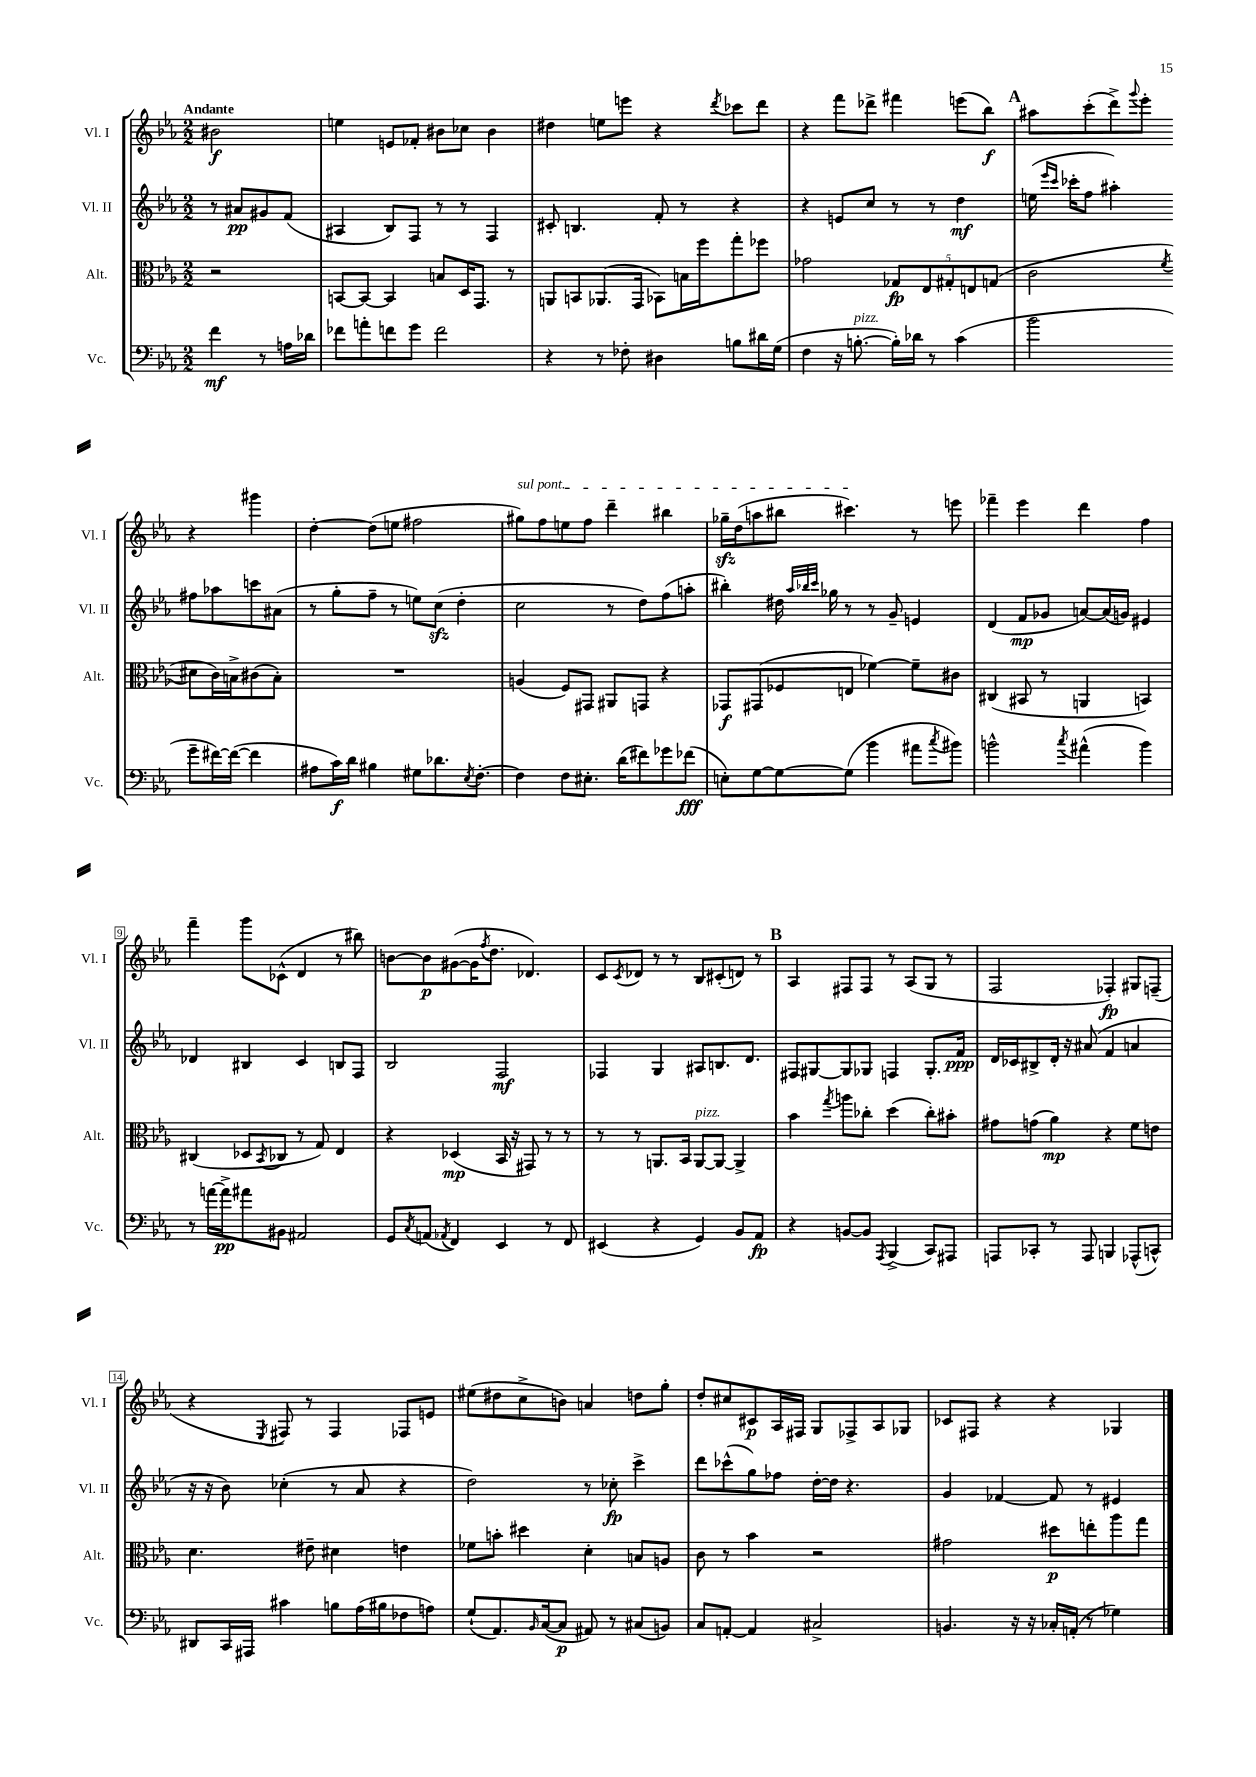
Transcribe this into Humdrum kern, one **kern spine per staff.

**kern	**kern	**kern	**kern
*staff4	*staff3	*staff2	*staff1
*clefF4	*clefC3	*clefG2	*clefG2
*k[b-e-a-]	*k[b-e-a-]	*k[b-e-a-]	*k[b-e-a-]
*M2/2	*M2/2	*M2/2	*M2/2
4f\	2r	8r	2b#\
.	.	8a#/L	.
8r	.	8g#/	.
16A\LL	.	(8f/J	.
16d-\JJ	.	.	.
=	=	=	=
8f-\L	[8BB/L	4A#/	4ee\
8a'\	8BB/_J	.	.
8f\	4BB/]	8B-/L)	8e/L
8g\J	.	8F/J	8f-'/J
2f\	8B/L	8r	8b#\L
.	16D/K	8r	8cc-\J
.	8.GG/J	.	.
.	.	4F/	4b#\
.	8r	.	.
=	=	=	=
4r	8AA/L	8c#'/	4dd#\
.	8BB/	4.B/	.
8r	(8.AA-/	.	8ee\L
8F-'\	.	.	8eee\J
.	16GG/Jk	.	.
4D#\	8BB-\L)	8f'/	4r
.	16B\L	8r	.
.	16ff\J	.	.
.	.	.	8qddd/
8B\L	8gg'\	4r	8ccc-\L
16d#\L	8ff-\J	.	8ddd\J
(16G\JJ	.	.	.
=	=	=	=
4F\	2g-\	4r	4r
16r	.	8e/L	8fff\L
[8.B'\	.	.	.
.	.	8cc/J	8ddd-^\J
16B'\]LL)	10G-/L	8r	4fff#\
16d-\JJ	.	.	.
.	10E-/	.	.
8r	.	8r	.
.	10G#'/	.	.
(4c\	.	4dd\	(8eee\L
.	10E/	.	.
.	.	.	8bb-\J)
.	(10G/J	.	.
=	=	=	=
2b-\	2c\	(16ee\	8aa#\L
.	.	16qqeee-/LL	.
.	.	16qqccc/JJ	.
.	.	16ccc-'\LK	.
.	.	8ff\J	(8ccc'\
.	.	4aa#'\)	8ddd^\)
.	.	.	8qqggg/
.	.	.	8eee-'\J
.	8qf/	.	.
8g~\L	8d#\L	8ff#\L	4r
[16f#\L)	16c\L)	8aa-\	.
(16f#\_JJ	16B^\J	.	.
4f#\]	(8c#\	8ccc\	4ggg#\
.	8B'\J)	(8a#\J	.
=	=	=	=
8A#\L	1r	8r	[4dd'\
16c\L)	.	8gg'\L	.
16d\JJ	.	.	.
4B#\	.	8ff~\J	(8dd\]L
.	.	8r	8ee\J
8G#\L	.	8ee\L)	2ff#\
8.d-\	.	(8cc\J	.
.	.	4dd'\	.
8qE-/	.	.	.
[8.F'\J	.	.	.
=	=	=	=
4F\]	(4A/	2cc\	8gg#\L)
.	.	.	8ff\
8F\L	8F/L)	.	8ee\
8.E#'\J	8GG#/J	.	8ff\J
.	8AA#/L	8r	4ddd~\
(16d\LK	.	.	.
8f#\)	8GG/J	8dd\L)	.
8g-\	4r	(8ff\	4bb#\
(8f-\J	.	8aa'\J	.
=	=	=	=
8E'\L)	8GG-/L	4bb#'\)	16gg-~\LL
.	.	.	(16dd\J
[8G\	(8GG#/	.	8aa\
8G\_	8F-/	16dd#\	8bb#\J
.	.	32qqaa-/LLL	.
.	.	32qqbb-/	.
.	.	32qqccc/JJJ	.
.	.	16gg-\	.
(8G\]J	8E/J	8r	4.ccc#\)
4b-\	[4f-\)	8r	.
.	.	8g~/	.
8a#\L	8f-~\]L	4e/	8r
8qcc/	.	.	.
8b#\J)	8c#\J	.	8eee\
=	=	=	=
2b^^\	(4C#/	(4d/	4fff-~\
.	8BB#/	8f/L	4eee-\
.	8r	8g-/J	.
8qcc/	.	.	.
(4a#^^\	4AA/	[8a/L)	4ddd\
.	.	(16a/]L	.
.	.	16g/JJ)	.
4b\)	4BB/)	4e#/	4ff\
=	=	=	=
8r	(4C#/	4d-/	4fff~\
[16a\LL	.	.	.
16a^\]J	.	.	.
8a#\	8D-/L	4B#/	8ggg\L
.	8qBB-/	.	.
8BB#\J	8C-/J	.	(8c-^^\J
2AA#/	8r	4c/	4d/
.	8G/)	.	.
.	4E-/	8B/L	8r
.	.	8F/J	8bb#\)
=	=	=	=
8GG/L	4r	2B-/	[8b\L
8qC/	.	.	.
(8AA/J	.	.	8b\]
8qAA-/	.	.	.
4FF/)	(4D-/	.	([8g#\
.	.	.	16g#\]K
.	.	.	8qff/
.	.	.	8.dd\J
4EE-/	16BB-/	2F/	.
.	16r	.	.
.	8GG#/)	.	4.d-/)
8r	8r	.	.
8FF/	8r	.	.
=	=	=	=
(4EE#/	8r	4F-/	8c/L
.	.	.	8qc/
.	8r	.	8d-/J
4r	8.AA/L	4G/	8r
.	.	.	8r
.	16BB-/Jk	.	.
4GG/)	[8AA/L	8A#/L	8B-/L
.	8AA/_J	8.B/	(8c#'/
8BB-/L	4AA^/]	.	8d/J)
.	.	8.d/J	.
8AA-/J	.	.	8r
=	=	=	=
4r	4b-\	8F#/L	4A-/
.	.	[8G#/	.
.	8qgg/	.	.
[8BB/L	8aa\L	8G#/]	8F#/L
8BB/]J	8cc-'\J	8G-/J	8F#/J
8qAAA-/	.	.	.
(4BBB-^/	(4dd\	4F/	8r
.	.	.	(8A-/L
8CC/L)	8cc-'\L)	8.G-'/L	8G/J
8AAA#/J	8b#'\J	.	8r
.	.	16f/Jk	.
=	=	=	=
8AAA/L	8g#\L	16d/LL	2F/
.	.	16c-/J	.
8CC-'/J	(8g\J	8B#^/	.
8r	4a-\)	16d'/Jk	.
.	.	16r	.
8AAA/	.	(8a#/	.
4BBB/	4r	4f/	4F-'/)
(8AAA-^^/L	8f\L	4a/	8G#/L
8CC^^/J)	8e\J	.	(8F~/J
=	=	=	=
8DD#/L	4.d\	16r	4r
.	.	16r	.
16CC/L	.	8b-\)	.
16AAA#/JJ	.	.	.
.	.	.	8qE-/
4c#\	.	(4cc-'\	8F#/)
.	8e#~\	.	8r
8B\L	4d#\	8r	4F#/
(16A-\L	.	8a-/	.
16B#\J	.	.	.
8F-\	4e\	4r	8F-/L
8A\J)	.	.	8e/J
=	=	=	=
(8G`/L	8f-\L	2dd\)	(8ee#\L
8.AA-/)	8b'\J	.	8dd#\
.	4dd#\	.	8cc^\
16qqBB-/	.	.	.
([16C/k	.	.	.
8C/]J	.	.	8b\J)
8AA#/)	4d'\	8r	4a/
8r	.	8cc-'\	.
(8C#/L	8B/L	4ccc^\	8dd\L
8BB/J)	8A/J	.	8gg'\J
=	=	=	=
8C/L	8c\	8ddd\L	8dd'/L
[8AA'/J	8r	(8ccc-^^\	8cc#/
4AA/]	4b-\	8gg\)	8c#/
.	.	8ff-\J	16A-/L
.	.	.	16F#/JJ
2C#^/	2r	[16dd'\LL	8G/L
.	.	16dd\]JJ	.
.	.	4.r	8F-^/
.	.	.	8A-/
.	.	.	8G-/J
=	=	=	=
4.BB/	2g#\	4g/	8c-/L
.	.	.	8F#/J
.	.	[4f-/	4r
16r	.	.	.
16r	.	.	.
16C-'/LL	8dd#\L	8f-/]	4r
(16AA'/JJ	.	.	.
8r	8ee'\	8r	.
4G-\)	8aa-\	4e#/	4G-/
.	8gg\J	.	.
==	==	==	==
*-	*-	*-	*-
